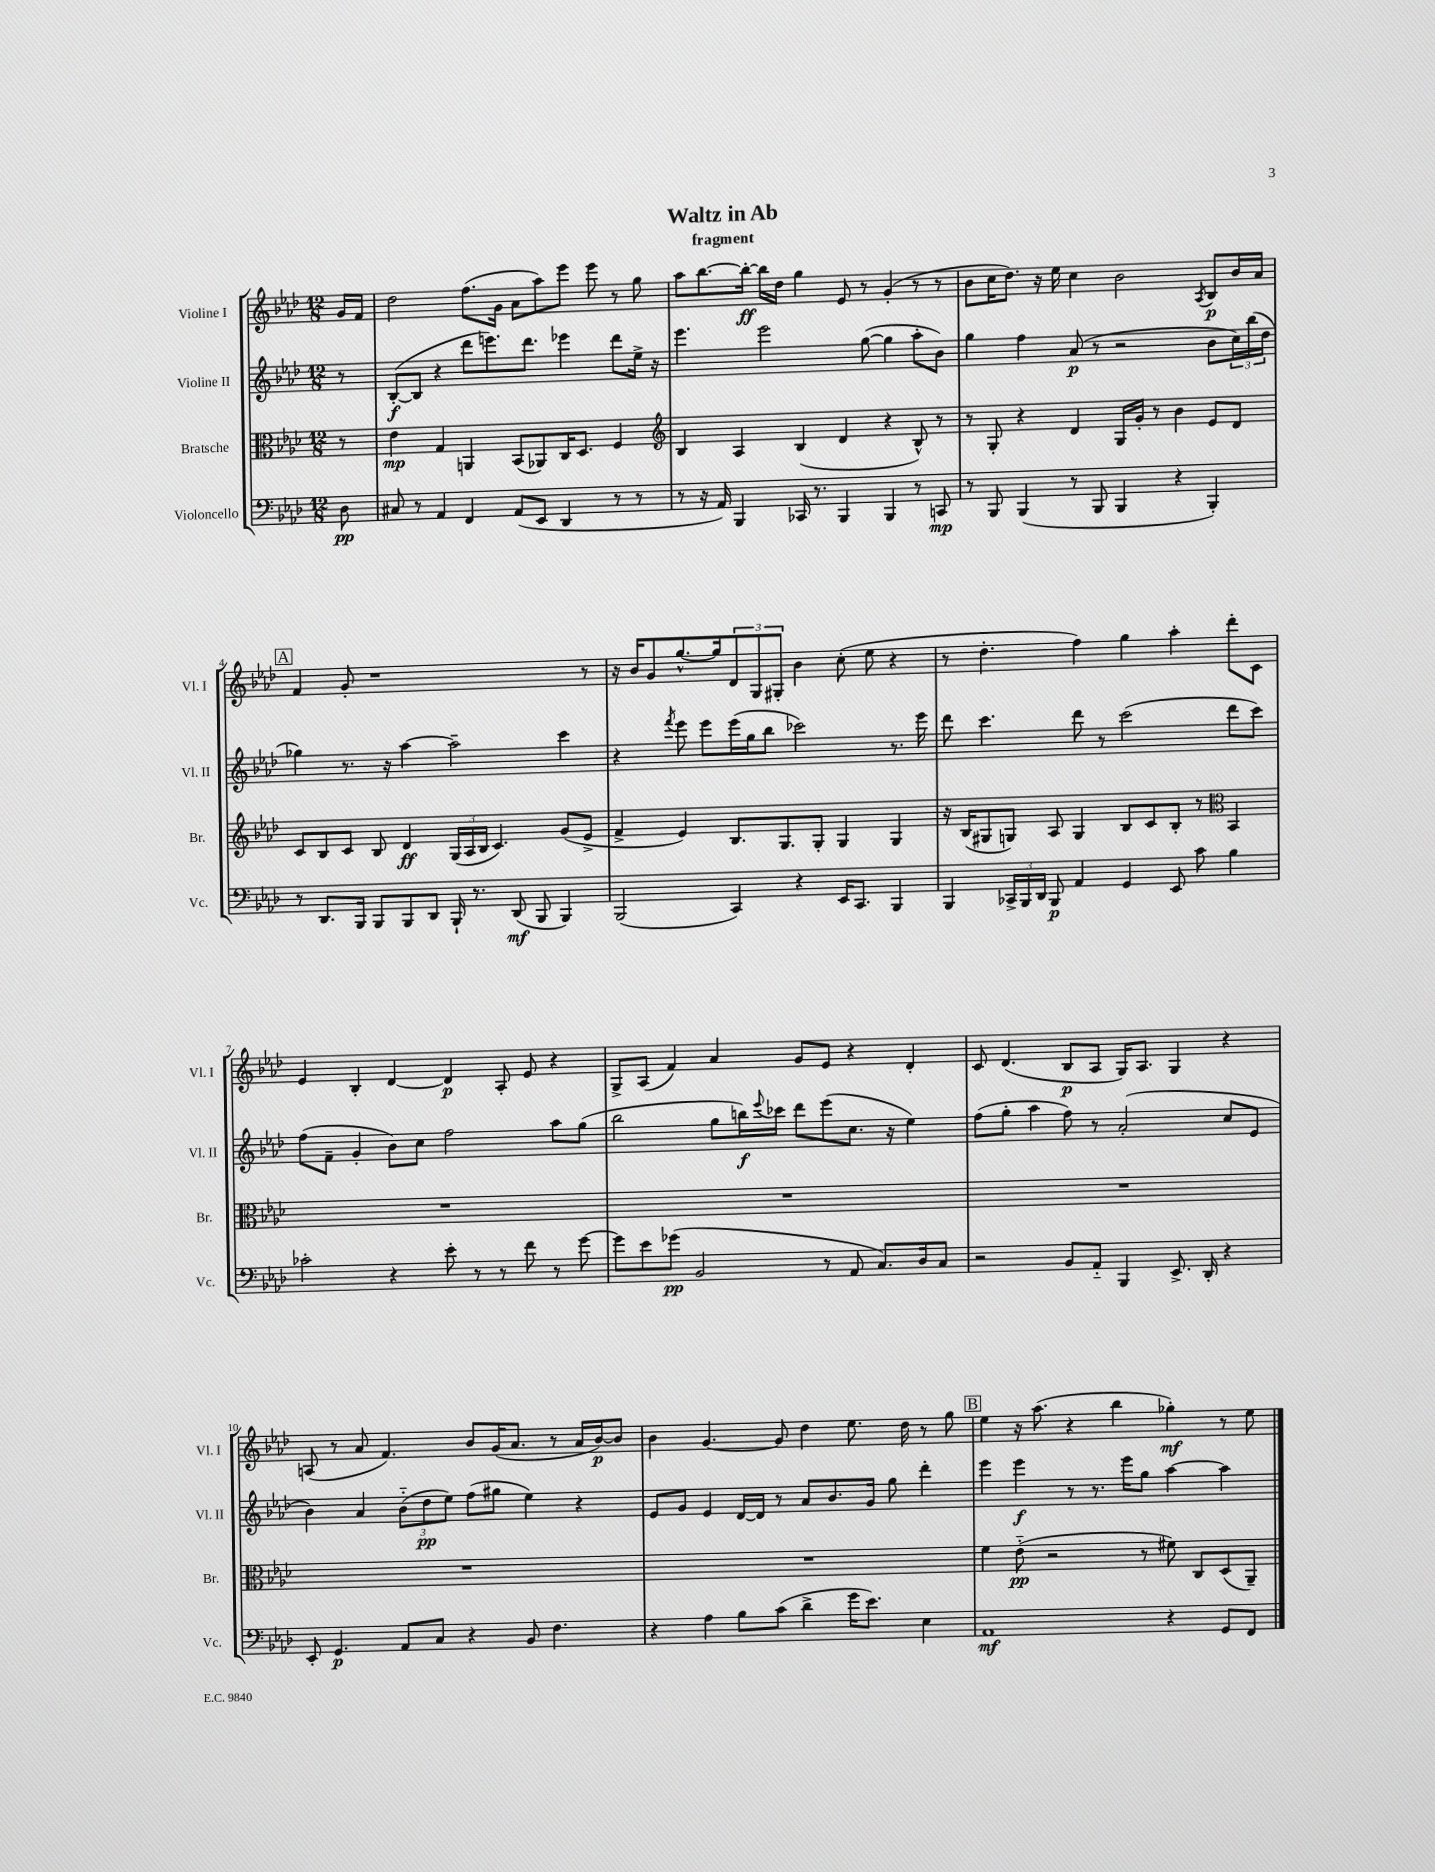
\header { title = "Waltz in Ab" subtitle = "fragment" }
<<
\new StaffGroup <<
\new Staff = "s0" \with { instrumentName = "Violine I" shortInstrumentName = "Vl. I" } {
    \clef treble \key aes \major \numericTimeSignature \time 12/8 \partial 8
    g'16 f'16 |
    des''2 f''8.( g'16 aes'8 aes''8) ees'''8 ees'''8 r8 g''8 |
    aes''8 bes''8.~ bes''16~-.\ff bes''16 des''16 g''4 ees'8 r8 g'4-.( r8 r8 |
    bes'8 c''16 des''8.) r16 ees''16 c''4 bes'2 \acciaccatura { aes8 } bes8\p bes'16 aes'16 |
    \mark \markup { \box "A" } f'4 g'8-. r1 r8 |
    r16 bes'16 g'8 g''8.~-^ g''16 \tuplet 3/2 { des'8 g8 gis8-. } bes'4 c''8-.( ees''8 r4 |
    r8 des''4.-. f''4) g''4 aes''4-. des'''8-. c'8 |
    ees'4 bes4-. des'4~ des'4\p aes8-. ees'8 r4 |
    g8-> aes8( f'4) aes'4 g'8 ees'8 r4 des'4-. |
    c'8 des'4.( bes8\p aes8 g16) aes8. g4 r4 |
    a8( r8 aes'8 f'4.) bes'8 g'16( aes'8. r8 aes'16 bes'16~\p) bes'8 |
    bes'4 g'4.~ g'8 des''4 ees''8. des''16 r8 g''8 |
    \mark \markup { \box "B" } ees''4 r16 aes''8.( r4 bes''4 ges''4-.\mf) r8 ees''8 \bar "|." |
}
\new Staff = "s1" \with { instrumentName = "Violine II" shortInstrumentName = "Vl. II" } {
    \clef treble \key aes \major \numericTimeSignature \time 12/8 \partial 8
    r8 |
    bes8~-.\f( bes8 r4 des'''8 e'''8.) des'''8. ees'''4 des'''8 ees''16-> r16 |
    ees'''4. ees'''2 g''8~( g''4 aes''8-. bes'8) |
    g''4 f''4 aes'8\p( r8 r2 bes'8 \tuplet 3/2 { c''16) bes''16( des''16 } |
    \mark \markup { \box "A" } ges''4) r8. r16 aes''4~ aes''2-- c'''4 |
    r4 \acciaccatura { f'''8 } ees'''8 ees'''8 ees'''16( g''16 bes''8 ces'''2) r8. ees'''16 |
    des'''8 c'''4. des'''8 r8 c'''2( des'''8 c'''8) |
    f''8( f'8-- g'4-. bes'8) c''8 f''2 aes''8 g''8( |
    bes''2 g''8 b''16\f) \appoggiatura { ees'''8 } ces'''16 des'''8 ees'''8( c''8. r16 ees''4) |
    f''8( g''8-. aes''4 f''8) r8 aes'2-.( c''8 ees'8 |
    bes'4) aes'4 \tuplet 3/2 { bes'8-_( des''8\pp ees''8) } f''8( gis''8 ees''4) r4 |
    ees'8 g'8 ees'4 des'16~ des'16 r8 aes'8 bes'8. g'16 g''8 des'''4-. |
    \mark \markup { \box "B" } ees'''4 ees'''4\f r8 r8. ees'''16 g''8 aes''4~ aes''4 \bar "|." |
}
\new Staff = "s2" \with { instrumentName = "Bratsche" shortInstrumentName = "Br." } {
    \clef alto \key aes \major \numericTimeSignature \time 12/8 \partial 8
    r8 |
    ees'4\mp g4 a,4 bes,8( aes,8) c16 des8. f4 |
    \clef treble bes4 aes4 bes4( des'4 r4 bes8-^) r8 |
    r8 g8-. r4 des'4 g16 g'16-. r8 bes'4 ees'8 des'8 |
    \mark \markup { \box "A" } c'8 bes8 c'8 bes8 des'4\ff \tuplet 3/2 { g16( aes16 bes16 } c'4.) g'8( ees'8-> |
    f'4-> ees'4) bes8. g8. g8-. g4 g4 |
    r16 bes16( gis8 g8) aes8 g4 bes8 c'8 bes8-. r8 \clef alto bes,4 |
    R1. |
    R1. |
    R1. |
    R1. |
    R1. |
    \mark \markup { \box "B" } f'4 ees'8-_\pp( r2 r8 fis'8) c8 des8( aes,8--) \bar "|." |
}
\new Staff = "s3" \with { instrumentName = "Violoncello" shortInstrumentName = "Vc." } {
    \clef bass \key aes \major \numericTimeSignature \time 12/8 \partial 8
    des8\pp |
    cis8 r8 aes,4 f,4 aes,8( ees,8 des,4 r8 r8 |
    r8 r16 aes,16) bes,,4 ces,16 r8. bes,,4 bes,,4 r8 c,8\mp |
    r8 bes,,8 bes,,4( r8 bes,,8 bes,,4 r4 bes,,4-.) |
    \mark \markup { \box "A" } r8 des,8. bes,,16 bes,,8 bes,,8 des,8 bes,,16-! r8. des,8\mf( bes,,8 bes,,4) |
    bes,,2( c,4) r4 ees,16 c,8. bes,,4 |
    bes,,4 \tuplet 3/2 { ces,16-> bes,,16 des,16 } bes,,8\p aes,4 g,4 ees,8 c'8 bes4 |
    ces'2-. r4 ees'8-. r8 r8 f'8 r8 g'8~ |
    g'8 ees'8 ges'8\pp( bes,2 r8 aes,8 c8.) des16 c8 |
    r2 bes,8 aes,8-_ bes,,4 ees,8.-> des,16-. r4 |
    ees,8-. g,4.\p aes,8 c8 r4 bes,8 f4. |
    r4 aes4 bes8 c'8( des'4-> g'16 ees'8.) ees4 |
    \mark \markup { \box "B" } aes,1\mf r4 g,8 f,8 \bar "|." |
}
>>
>>
